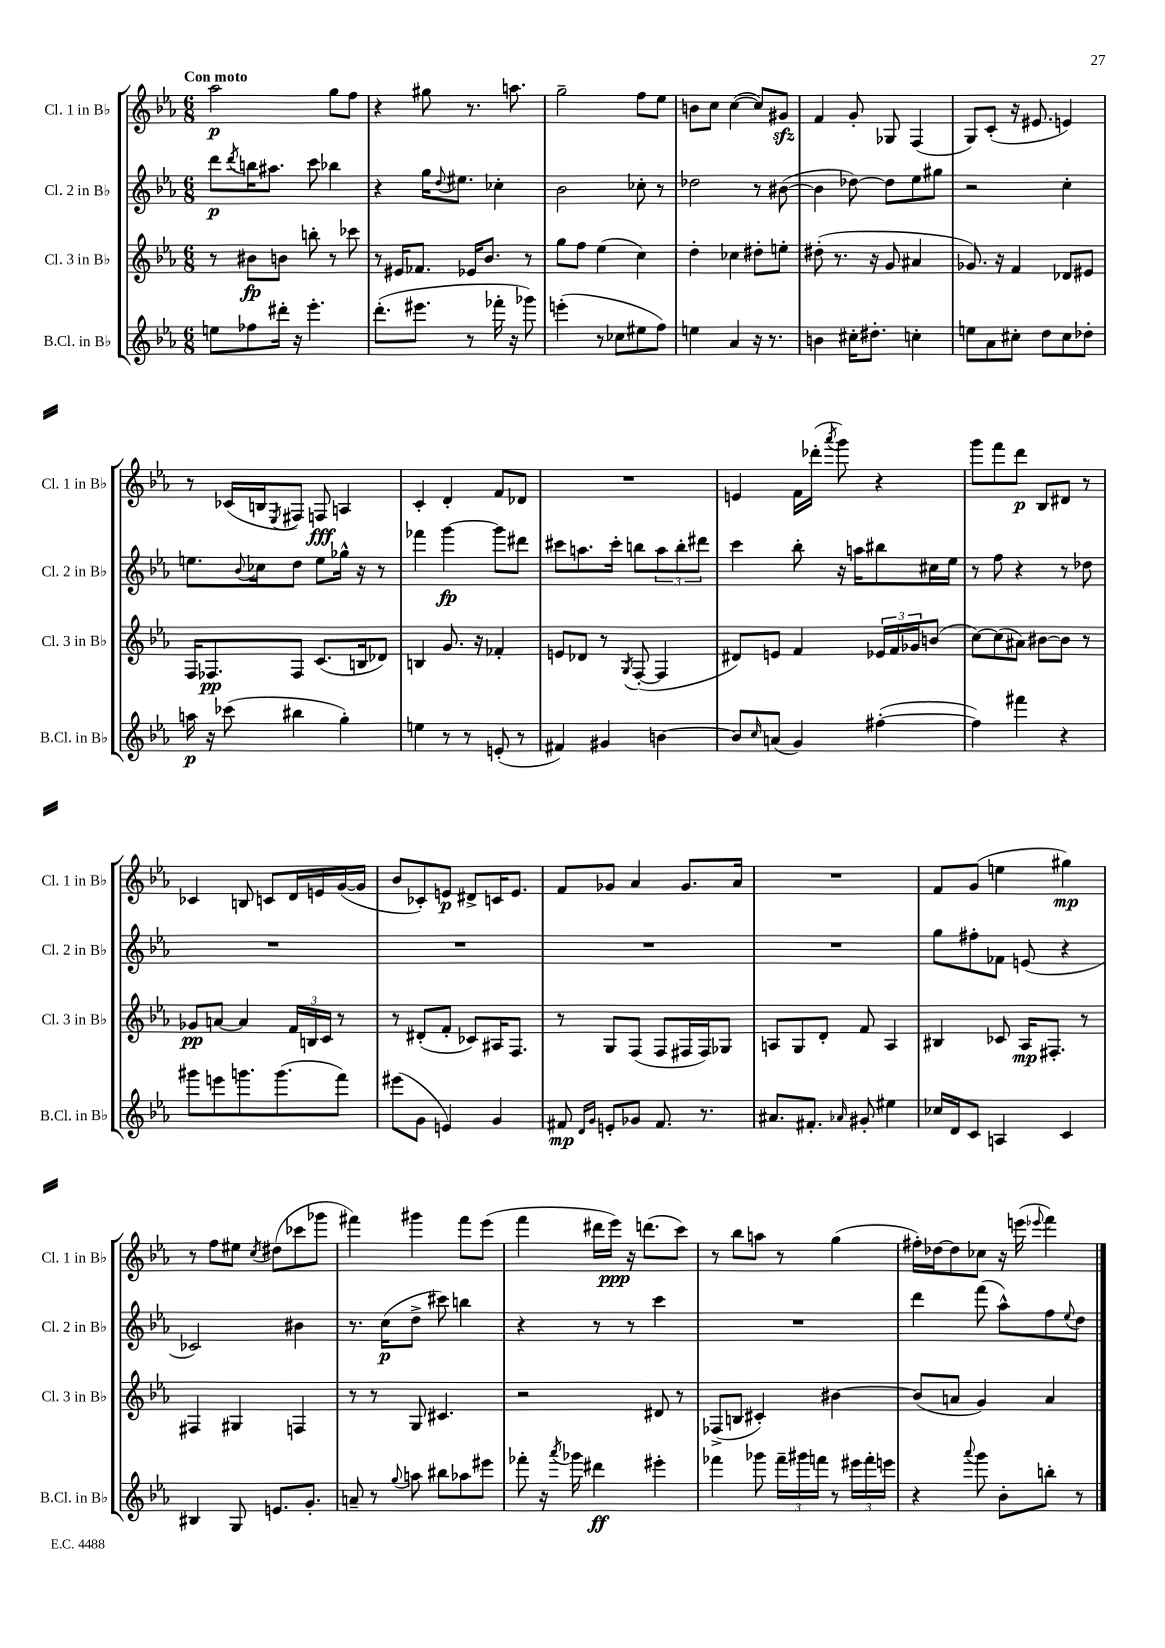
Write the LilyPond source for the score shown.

<<
\new StaffGroup <<
\new Staff = "s0" \with { instrumentName = "Cl. 1 in Bb" shortInstrumentName = "Cl. 1 in Bb" } {
    \clef treble \key ees \major \numericTimeSignature \time 6/8 \tempo "Con moto"
    aes''2\p g''8 f''8 |
    r4 gis''8 r8. a''8. |
    g''2-- f''8 ees''8 |
    b'8 c''8 c''4~( c''8) gis'8\sfz |
    f'4 g'8-. ges8 f4( |
    g8) c'8-.( r16 eis'8. e'4) |
    r8 ces'16( b16 \acciaccatura { ees8 } fis8) f8\fff a4 |
    c'4-. d'4-. f'8 des'8 |
    R2. |
    e'4 f'16 des'''16-.( \acciaccatura { aes'''8 } g'''8) r4 |
    g'''8 f'''8 d'''8\p bes8 dis'8 r8 |
    ces'4 b8 c'8 d'16 e'16 g'16~( g'16 |
    bes'8 ces'8-.) e'8\p dis'8-> c'16 e'8. |
    f'8 ges'8 aes'4 ges'8. aes'16 |
    R2. |
    f'8 g'8( e''4 gis''4\mp) |
    r8 f''8 eis''8 \acciaccatura { c''8 } dis''8( ces'''8 ges'''8 |
    fis'''4) gis'''4 fis'''8 ees'''8( |
    f'''4 dis'''16 ees'''16\ppp) r16 d'''8.( c'''8) |
    r8 bes''8 a''8 r8 g''4( |
    fis''16-.) des''16~ des''8 ces''8 r16 e'''16( \appoggiatura { ees'''8 } f'''4) \bar "|." |
}
\new Staff = "s1" \with { instrumentName = "Cl. 2 in Bb" shortInstrumentName = "Cl. 2 in Bb" } {
    \clef treble \key ees \major \numericTimeSignature \time 6/8
    d'''8\p \acciaccatura { d'''8 } b''16 ais''8. c'''8 bes''4 |
    r4 g''16 \appoggiatura { d''8 } eis''8. ces''4-. |
    bes'2 ces''8-. r8 |
    des''2 r8 bis'8~( |
    bis'4 des''8~) des''8 ees''8 gis''8 |
    r2 c''4-. |
    e''8. \appoggiatura { bes'8 } ces''16 d''8 e''8 ges''16-^ r16 r8 |
    fes'''4 g'''4~\fp g'''8 dis'''8 |
    cis'''8 a''8. cis'''16-. b''8 \tuplet 3/2 { a''8 b''8-. dis'''8 } |
    c'''4 bes''8-. r16 a''16 bis''8 cis''16 ees''16 |
    r8 f''8 r4 r8 des''8 |
    R2. |
    R2. |
    R2. |
    R2. |
    g''8 fis''8-. fes'8 e'8( r4 |
    ces'2) bis'4 |
    r8. c''16\p( d''8-> cis'''8) b''4 |
    r4 r8 r8 c'''4 |
    R2. |
    d'''4 f'''8( aes''8-^) f''8 \appoggiatura { ees''8 } d''8 \bar "|." |
}
\new Staff = "s2" \with { instrumentName = "Cl. 3 in Bb" shortInstrumentName = "Cl. 3 in Bb" } {
    \clef treble \key ees \major \numericTimeSignature \time 6/8
    r8 bis'8\fp b'8 b''8-. r8 ces'''8 |
    r8 eis'16 fes'8. ees'16 bes'8. r8 |
    g''8 f''8 ees''4( c''4) |
    d''4-. ces''4 dis''8-. e''8-. |
    dis''8-.( r8. r16 g'8 ais'4 |
    ges'8.) r16 f'4 des'8 eis'8 |
    f16 fes8.\pp fes8 c'8.( b16 des'8) |
    b4 g'8. r16 fes'4-. |
    e'8 des'8 r8 \acciaccatura { g8 } f8~-.( f4 |
    dis'8) e'8 f'4 \tuplet 3/2 { ees'16 f'16 ges'16 } b'8( |
    c''8~) c''8( ais'8) bis'8~ bis'8 r8 |
    ges'8\pp a'8~ a'4 \tuplet 3/2 { f'16 b16 c'16 } r8 |
    r8 dis'8-.( f'8-. ces'8) ais16 f8. |
    r8 g8 f8( f8 fis16 fis16) ges8 |
    a8 g8 d'8-. f'8 a4 |
    bis4 ces'8 aes16\mp fis8.-. r8 |
    fis4 gis4 f4 |
    r8 r8 g8 cis'4. |
    r2 dis'8 r8 |
    fes8->( b8 cis'4-.) bis'4~ |
    bis'8( a'8 g'4) a'4 \bar "|." |
}
\new Staff = "s3" \with { instrumentName = "B.Cl. in Bb" shortInstrumentName = "B.Cl. in Bb" } {
    \clef treble \key ees \major \numericTimeSignature \time 6/8
    e''8 fes''8 dis'''16-. r16 ees'''4.-. |
    d'''8.-.( eis'''8. r8 fes'''16-. r16 ges'''8) |
    e'''4-.( r8 ces''8 eis''8 f''8) |
    e''4 aes'4 r16 r8. |
    b'4 cis''16-. dis''8.-. c''4-. |
    e''8 aes'8 cis''8-. d''8 cis''8 des''8-. |
    a''16\p r16 ces'''8( bis''4 g''4-.) |
    e''4 r8 r8 e'8-.( r8 |
    fis'4) gis'4 b'4~ |
    b'8 \grace { c''16 } a'8( g'4) fis''4~-.( |
    fis''4) fis'''4 r4 |
    gis'''8 e'''8 g'''8. g'''8.( f'''8) |
    eis'''8( g'8 e'4) g'4 |
    fis'8\mp \grace { d'16 g'16 } e'8-. ges'8 fis'8. r8. |
    ais'8. fis'8.-. \grace { aes'16 } gis'8-. eis''4 |
    ces''16 d'16 c'8 a4 c'4 |
    bis4 g8 e'8. g'8.-. |
    a'8-- r8 \appoggiatura { g''8 } a''8 bis''8 aes''8 eis'''8 |
    fes'''8-. r16 \acciaccatura { aes'''8 } ges'''16 dis'''4\ff eis'''4-. |
    fes'''4 ges'''8 \tuplet 3/2 { fes'''16-- gis'''16 f'''16 } r8 \tuplet 3/2 { eis'''16 f'''16-. e'''16 } |
    r4 \appoggiatura { aes'''8 } g'''8 bes'8-. b''8-. r8 \bar "|." |
}
>>
>>
\layout { \context { \Score \remove "Bar_number_engraver" } }
